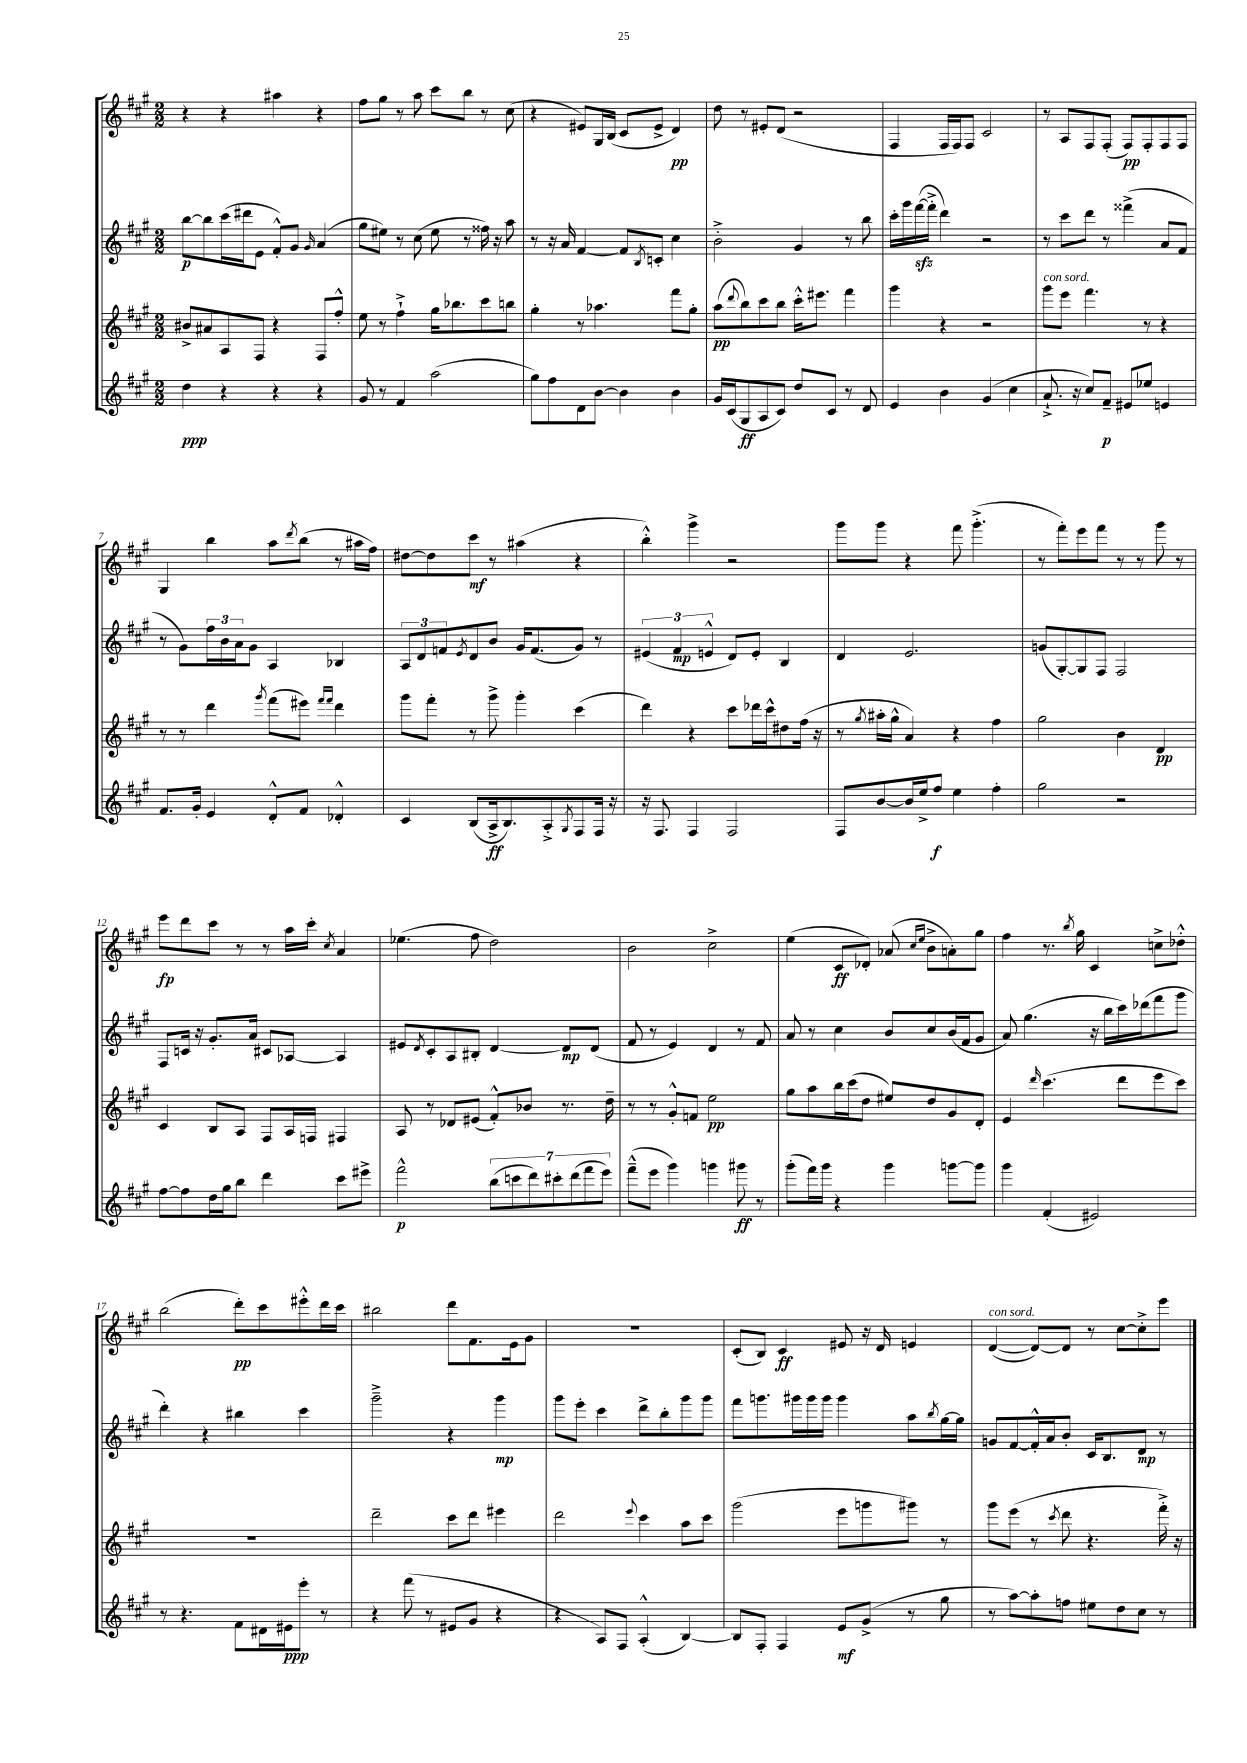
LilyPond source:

<<
\new StaffGroup <<
\new Staff = "s0" {
    \clef treble \key a \major \numericTimeSignature \time 2/2
    r4 r4 ais''4 r4 |
    fis''8 gis''8 r8 a''8 cis'''8 b''8 r8 cis''8( |
    r4 eis'8) gis16 b16( cis'8 eis'8-> d'4\pp) |
    d''8 r8 eis'8-. d'8( r2 |
    fis4 fis16 fis16) fis8 cis'2 |
    r8 a8 fis8 fis8-.( fis8\pp) fis8-. fis8 fis8 |
    gis4 b''4 a''8 \acciaccatura { d'''8 } b''8( r8 ais''16 fis''16) |
    dis''8~ dis''8 cis'''8\mf r8 ais''4( r4 |
    b''4-.-^) gis'''4-> r2 |
    gis'''8 gis'''8 r4 fis'''8 gis'''4.-.->( |
    r8 fis'''8-.) e'''8 fis'''8 r8 r8 gis'''8 r8 |
    e'''8\fp d'''8 cis'''8 r8 r8 a''16 cis'''16-. \acciaccatura { cis''8 } a'4 |
    ees''4.( fis''8 d''2) |
    b'2 cis''2-> |
    e''4( cis'8\ff des'8-.) aes'8( \grace { cis''16 e''16 } b'8-> a'8-.) gis''8 |
    fis''4 r8. \acciaccatura { b''8 } gis''16 cis'4 c''8-> des''8-.-^ |
    b''2( d'''8-.\pp) cis'''8 eis'''8-.-^ d'''16 cis'''16 |
    bis''2 d'''8 fis'8. e'16 gis'8 |
    R1 |
    cis'8-.( b8) cis'4\ff eis'8 r16 d'16 e'4 |
    d'4~^\markup { \italic "con sord." }( d'8~) d'8 r8 cis''8~ cis''8-.-> e'''8 \bar "|." |
}
\new Staff = "s1" {
    \clef treble \key a \major \numericTimeSignature \time 2/2
    b''8~\p b''8 cis'''16( dis'''16 e'8 fis'8-.-^) gis'8 \grace { gis'16 } a'4( |
    gis''8 eis''8) r8 cis''8( eis''8 r8 fisis''16) r16 a''8 |
    r8 r16 a'16 fis'4~ fis'8 \acciaccatura { b8 } c'8-. cis''4 |
    b'2-.-> gis'4 r8 b''8 |
    cis'''16-. gis'''16 fis'''16~\sfz( fis'''16-.-> d'''4) r2 |
    r8 cis'''8 d'''8 r8 fisis'''4->( a'8 fis'8 |
    r8 gis'8) \tuplet 3/2 { fis''16 b'16 a'16 } gis'8 a4 bes4 |
    \tuplet 3/2 { a8 d'8 f'8 } \acciaccatura { e'8 } d'8 b'8 gis'16 f'8.( gis'8) r8 |
    \tuplet 3/2 { eis'4( fis'4\mp e'4-^ } d'8) e'8-. b4 |
    d'4 e'2. |
    g'8( gis8~-.) gis8 fis8 fis2 |
    fis8 c'16 r16 gis'8.-. a'16 cis'8 aes8~ aes4 |
    eis'8 \acciaccatura { d'8 } cis'8-. a8 bis8-. d'4~ d'8\mp d'8( |
    fis'8 r8 e'4) d'4 r8 fis'8 |
    a'8 r8 cis''4 b'8 cis''8 b'16( fis'16 gis'8 |
    a'8) gis''4.( r16 b''16 cis'''16) des'''16( fis'''8 gis'''8 |
    d'''4-.) r4 bis''4 cis'''4 |
    gis'''2---> r4 gis'''4\mp |
    gis'''8 e'''8-. cis'''4 d'''8-> b''8-. gis'''8 gis'''8 |
    fis'''8 g'''8. gis'''16 gis'''16 gis'''16 gis'''4 a''8 \acciaccatura { b''8 } gis''16~ gis''16 |
    g'8 fis'8~ fis'16-.-^ a'16 b'8-. cis'16 b8. d'8\mp r8 \bar "|." |
}
\new Staff = "s2" {
    \clef treble \key a \major \numericTimeSignature \time 2/2
    bis'8-> ais'8 a8 fis8 r4 fis8 fis''8-.-^ |
    e''8 r8 fis''4-!-> gis''16 bes''8. cis'''8 b''8 |
    gis''4-. r8 aes''4. fis'''8 gis''8-. |
    a''8\pp( \appoggiatura { d'''8 } b''8) cis'''8 b''8 cis'''16-.-^ eis'''8. fis'''4 |
    gis'''4 r4 r2 |
    gis'''8^\markup { \italic "con sord." } e'''8 fis'''4. r8 r4 |
    r8 r8 d'''4 \acciaccatura { gis'''8 } fis'''8( eis'''8) \grace { fis'''16 fis'''16 } d'''4 |
    gis'''8 fis'''8-. r8 gis'''8-> gis'''4-. cis'''4( |
    d'''4) r4 cis'''8 des'''16 cis'''16-^ dis''8 fis''16( r16 |
    r8 \acciaccatura { gis''8 } ais''16-. gis''16-^ a'4) r4 fis''4 |
    gis''2 b'4 d'4\pp |
    cis'4 b8 a8 fis8 a16 f16 fis4 |
    a8 r8 des'8 eis'8( fis'8-.-^) bes'8 r8. d''16-- |
    r8 r8 gis'8-.-^ f'8 e''2\pp |
    gis''8 a''8 b''16 cis'''16( d''8 eis''8) d''8 gis'8 d'8-. |
    e'4 \grace { d'''16 } cis'''4.( d'''8 e'''8 cis'''8) |
    R1 |
    d'''2-- cis'''8 d'''8 eis'''4 |
    d'''2 \appoggiatura { e'''8 } cis'''4 a''8 cis'''8 |
    gis'''2( e'''8 g'''8 gis'''8) r8 |
    gis'''8 e'''8( r8 \acciaccatura { cis'''8 } d'''8 r4. fis'''16-.->) r16 \bar "|." |
}
\new Staff = "s3" {
    \clef treble \key a \major \numericTimeSignature \time 2/2
    d''4\ppp r4 r4 r4 |
    gis'8 r8 fis'4 a''2( |
    gis''8) fis''8 d'8 b'8~ b'4 b'4 |
    gis'16 cis'16( gis8\ff a8 cis'8) d''8 cis'8 r8 d'8 |
    e'4 b'4 gis'4( cis''4 |
    a'8.-!-> r16 cis''8) fis'8--\p eis'8 ees''8 e'4 |
    fis'8. gis'16-. e'4 d'8-.-^ fis'8 des'4-.-^ |
    cis'4 b8( a16->\ff b8.) a8-.-> \acciaccatura { gis8 } fis8 fis16 r16 |
    r16 fis8. fis4 fis2 |
    fis8 b'8~ b'16 e''16-> fis''8\f e''4 fis''4-. |
    gis''2 r2 |
    fis''8~ fis''8 d''16 gis''16 b''8 d'''4 cis'''8 eis'''8-> |
    fis'''2-^\p \tuplet 7/4 { b''8( c'''8 d'''8) cis'''8-. d'''8( fis'''8 e'''8) } |
    fis'''8---^( e'''8 gis'''4) g'''4 gis'''8\ff r8 |
    gis'''8-.( fis'''16) gis'''16 r4 gis'''4 g'''8~ g'''8 |
    gis'''4 fis'4-.( eis'2) |
    r8 r4. fis'8 dis'16 eis'16\ppp e'''8-. r8 |
    r4 fis'''8( r8 eis'8 gis'8 r4 |
    r4 a8) fis8 a4-.-^( b4~) |
    b8 fis8-. fis4 e'8\mf gis'8->( r8 gis''8 |
    r8 a''8~) a''8-. f''8 eis''8 d''8 cis''8 r8 \bar "|." |
}
>>
>>
